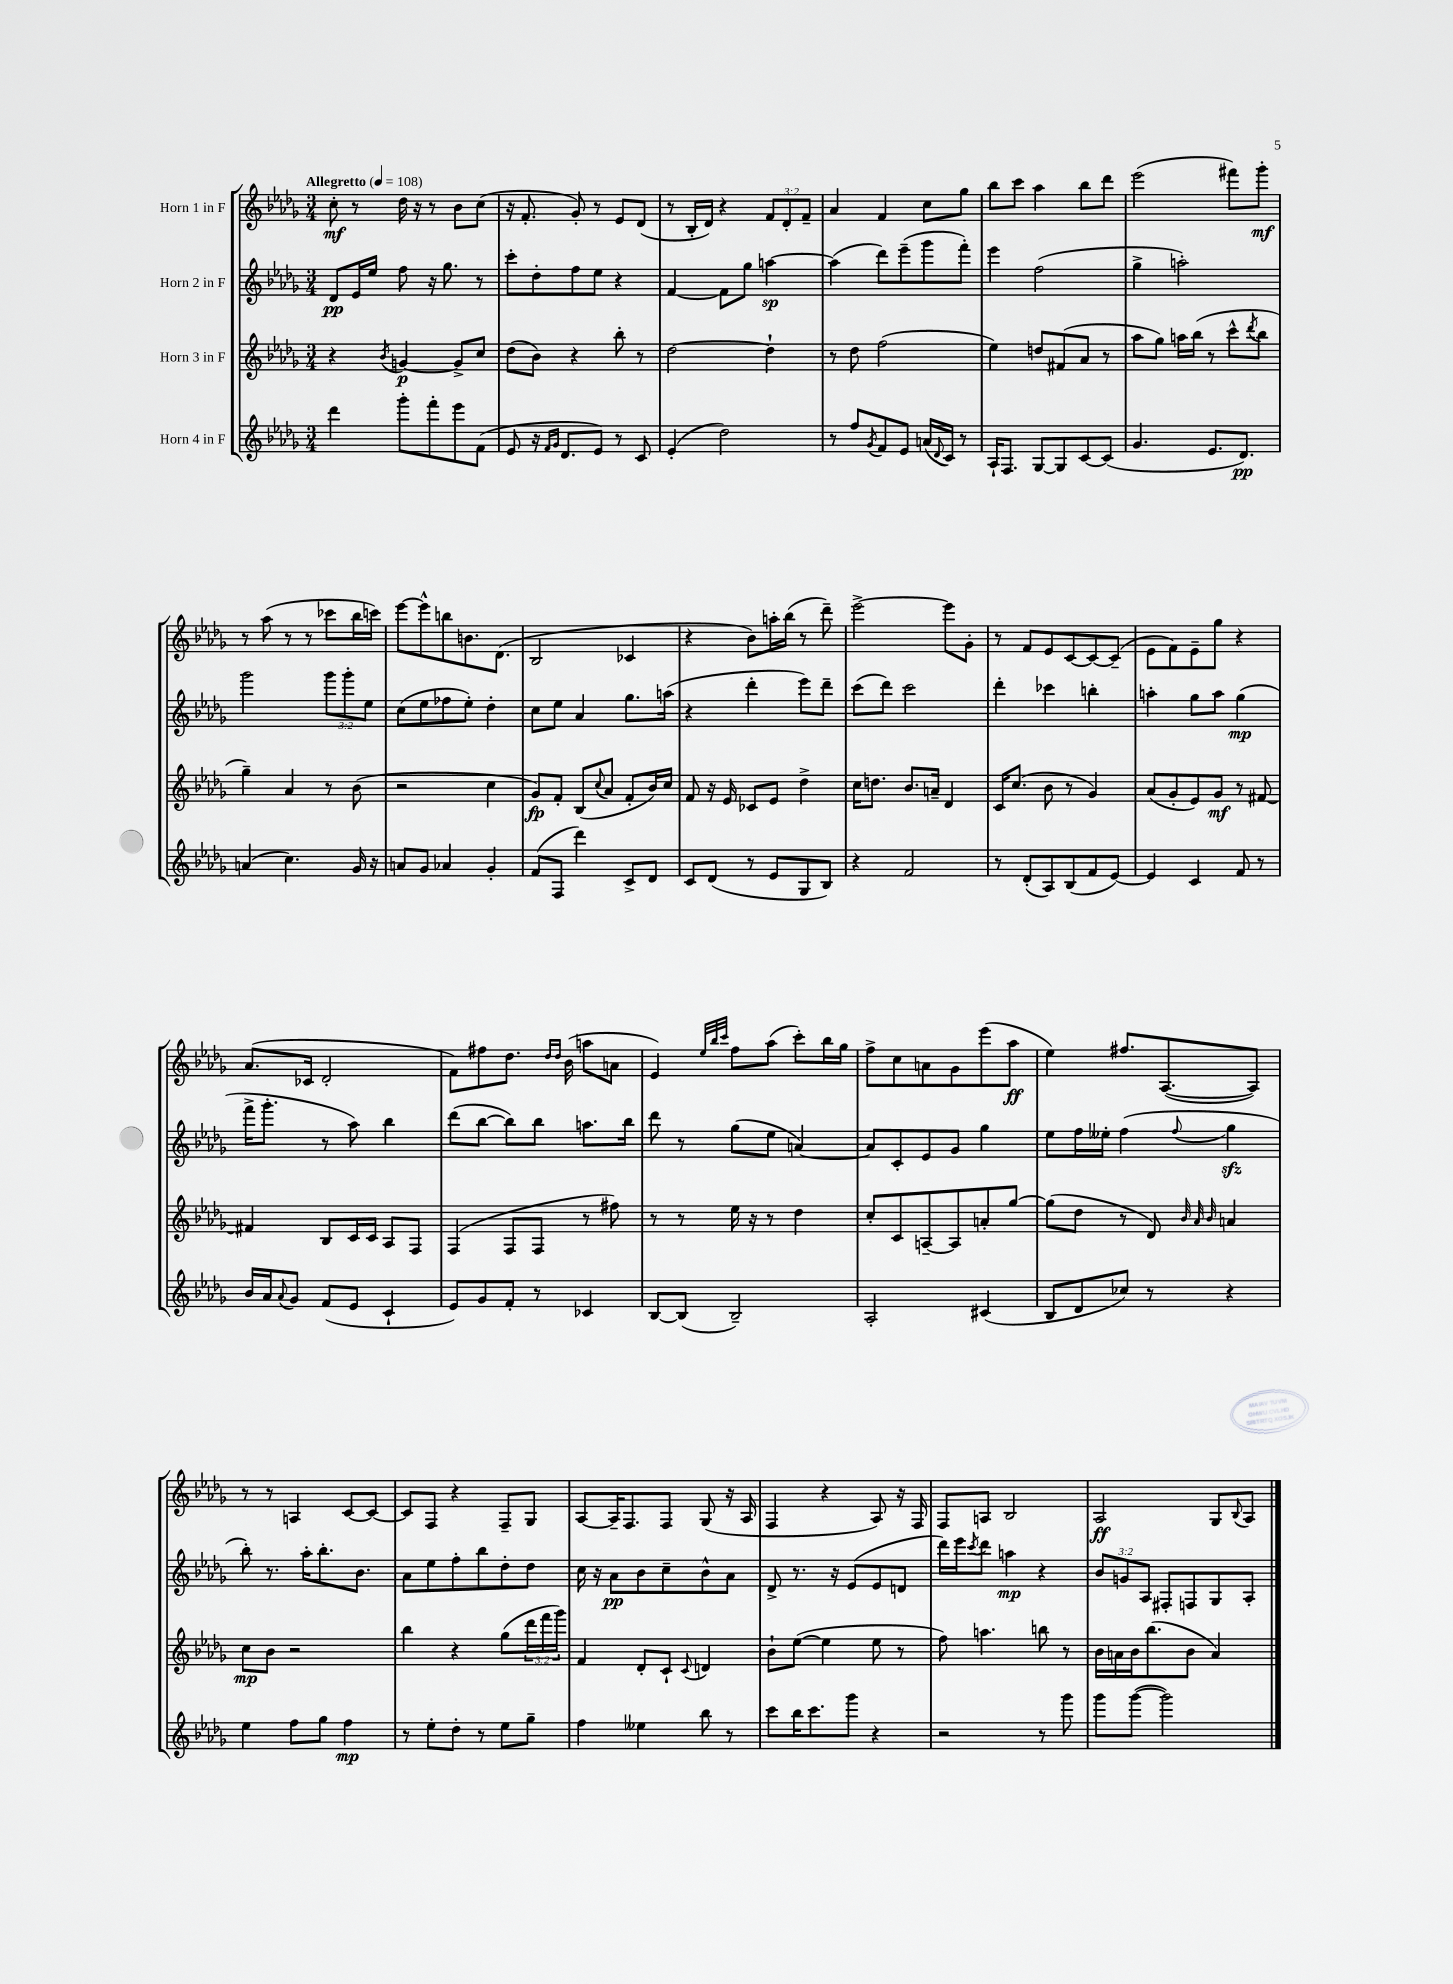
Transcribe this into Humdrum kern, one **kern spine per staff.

**kern	**dynam	**kern	**dynam	**kern	**dynam	**kern	**dynam
*part4	*part4	*part3	*part3	*part2	*part2	*part1	*part1
*staff4	*staff4	*staff3	*staff3	*staff2	*staff2	*staff1	*staff1
*I"Horn 4 in F	*	*I"Horn 3 in F	*	*I"Horn 2 in F	*	*I"Horn 1 in F	*
*clefG2	*	*clefG2	*	*clefG2	*	*clefG2	*
*k[b-e-a-d-g-]	*	*k[b-e-a-d-g-]	*	*k[b-e-a-d-g-]	*	*k[b-e-a-d-g-]	*
*M3/4	*	*M3/4	*	*M3/4	*	*M3/4	*
*MM108	*	*MM108	*	*MM108	*	*MM108	*
=1	=1	=1	=1	=1	=1	=1	=1
!	!	!	!	!	!	!LO:TX:a:B:t=Allegretto	!
4ddd-\	.	4r	.	8d-/L	pp	8cc'\	mf
.	.	.	.	16e-/L	.	8r	.
.	.	.	.	16ee-/JJ	.	.	.
.	.	8qb-/	.	.	.	.	.
8ggg-'\L	.	[4gn/	p	8ff\	.	16dd-\	.
.	.	.	.	.	.	16r	.
8fff'\	.	.	.	16r	.	8r	.
.	.	.	.	8.gg-\	.	.	.
8eee-\	.	8g^/L]	.	.	.	8b-\L	.
(8f\J	.	8cc/J	.	8r	.	(8cc\J	.
=2	=2	=2	=2	=2	=2	=2	=2
8e-/	.	(8dd-\L	.	8ccc'\L	.	16r	.
.	.	.	.	.	.	8.f'/	.
16r	.	8b-\J)	.	8dd-'\	.	.	.
16qqf/LL	.	.	.	.	.	.	.
16qqg-/JJ	.	.	.	.	.	.	.
8.d-/L	.	.	.	.	.	.	.
.	.	4r	.	8ff\	.	8g-'/)	.
8e-/J)	.	.	.	8ee-\J	.	8r	.
8r	.	8bb-'\	.	4r	.	8e-/L	.
8c/	.	8r	.	.	.	(8d-/J	.
=3	=3	=3	=3	=3	=3	=3	=3
(4e-'/	.	[2dd-\	.	[4f/	.	8r	.
.	.	.	.	.	.	16B-'/LL	.
.	.	.	.	.	.	16d-/JJ)	.
2dd-\)	.	.	.	8f\L]	.	4r	.
.	.	.	.	8gg-\J	.	.	.
.	.	4dd-`\]	.	[4aan\	sp	12f/L	.
.	.	.	.	.	.	12d-'/	.
.	.	.	.	.	.	12f~/J	.
=4	=4	=4	=4	=4	=4	=4	=4
8r	.	8r	.	(4aa\]	.	4a-/	.
8ff/L	.	8dd-\	.	.	.	.	.
8qg-/	.	.	.	.	.	.	.
8f/	.	(2ff\	.	8ddd-\L)	.	4f/	.
8e-/J	.	.	.	(8eee-~\	.	.	.
(16an/LL	.	.	.	8ggg-\	.	8cc\L	.
8qqd-/	.	.	.	.	.	.	.
16c/JJ)	.	.	.	.	.	.	.
8r	.	.	.	8fff'\J)	.	8gg-\J	.
=5	=5	=5	=5	=5	=5	=5	=5
16A-`/KL	.	4ee-\)	.	4eee-\	.	8bb-\L	.
8.F/J	.	.	.	.	.	.	.
.	.	.	.	.	.	8ccc\J	.
[8G-/L	.	8ddn/L	.	(2ff\	.	4aa-\	.
8G-/]	.	(8f#X/	.	.	.	.	.
[8c/	.	8a-/J	.	.	.	8bb-\L	.
(8c/J]	.	8r	.	.	.	8ddd-\J	.
=6	=6	=6	=6	=6	=6	=6	=6
4.g-/	.	8aa-\L	.	4gg-^\	.	(2eee-\	.
.	.	8gg-\J)	.	.	.	.	.
.	.	16aan\LL	.	2aan'\)	.	.	.
.	.	(16bb-\JJ	.	.	.	.	.
8.e-/L	.	8r	.	.	.	.	.
.	.	8ccc^^\L	.	.	.	8fff#X\L)	.
8.d-/J)	pp	.	.	.	.	.	.
.	.	8qddd-/	.	.	.	.	.
.	.	8bb-\J	.	.	.	8ggg-'\J	mf
!!LO:LB:g=z
=7	=7	=7	=7	=7	=7	=7	=7
(4an/	.	4gg-~\)	.	2ggg-\	.	8r	.
.	.	.	.	.	.	(8aa-\	.
4.cc\)	.	4a-/	.	.	.	8r	.
.	.	.	.	.	.	8r	.
.	.	8r	.	12ggg-\L	.	8ccc-X\L	.
.	.	.	.	12ggg-'\	.	.	.
16g-/	.	(8b-\	.	.	.	16bb-\L	.
.	.	.	.	12ee-\J	.	.	.
16r	.	.	.	.	.	16cccn\JJ)	.
=8	=8	=8	=8	=8	=8	=8	=8
8an/L	.	2r	.	(8cc\L	.	[8eee-\L	.
8g-/J	.	.	.	8ee-\	.	8eee-^^\]	.
4a-X/	.	.	.	8ff-X\	.	8bbn\	.
.	.	.	.	8ee-'\J)	.	8.bn\	.
4g-'/	.	4cc\	.	4dd-'\	.	.	.
.	.	.	.	.	.	(8.d-\J	.
=9	=9	=9	=9	=9	=9	=9	=9
(8f/L	.	8g-/L)	fp	8cc\L	.	2B-/	.
8F/J	.	8f'/J	.	8ee-\J	.	.	.
4ddd-\)	.	(8B-/L	.	4a-/	.	.	.
.	.	8qqcc/	.	.	.	.	.
.	.	8a-/J	.	.	.	.	.
8c^/L	.	8f'/L	.	8.gg-\L	.	4c-X/	.
8d-/J	.	16b-/L)	.	.	.	.	.
.	.	16cc/JJ	.	(16aan\Jk	.	.	.
=10	=10	=10	=10	=10	=10	=10	=10
8c/L	.	8f/	.	4r	.	4r	.
(8d-/J	.	16r	.	.	.	.	.
.	.	16e-/	.	.	.	.	.
8r	.	8c-X/L	.	4ddd-'\	.	8b-\L)	.
8e-/L	.	8e-/J	.	.	.	16aan'\L	.
.	.	.	.	.	.	(16bb-\JJ	.
8G-/	.	4dd-^\	.	8eee-\L)	.	8r	.
8B-/J)	.	.	.	8ddd-~\J	.	8ddd-~\)	.
=11	=11	=11	=11	=11	=11	=11	=11
4r	.	16cc\KL	.	(8ccc\L	.	[2eee-^\	.
.	.	8.ddn\J	.	.	.	.	.
.	.	.	.	8ddd-\J)	.	.	.
2f/	.	8.b-/L	.	2ccc\	.	.	.
.	.	16an~/Jk	.	.	.	.	.
.	.	4d-/	.	.	.	8eee-\L]	.
.	.	.	.	.	.	8g-'\J	.
=12	=12	=12	=12	=12	=12	=12	=12
8r	.	16c/KL	.	4ddd-'\	.	8r	.
.	.	(8.cc/J	.	.	.	.	.
(8d-'/L	.	.	.	.	.	8f/L	.
8A-/)	.	8b-\	.	4ccc-X\	.	8e-/	.
(8B-/	.	8r	.	.	.	[8c/	.
8f/	.	4g-/)	.	4bbn'\	.	8c/_	.
[8e-/J)	.	.	.	.	.	(8c~/J]	.
=13	=13	=13	=13	=13	=13	=13	=13
4e-/]	.	(8a-/L	.	4aan'\	.	8e-\L	.
.	.	8g-'/	.	.	.	8f\)	.
4c/	.	8e-/)	.	8gg-\L	.	8e-~\	.
.	.	8g-/J	mf	8aa\J	.	8gg-\J	.
8f/	.	8r	.	(4gg-\	mp	4r	.
8r	.	[8f#X/	.	.	.	.	.
!!LO:LB:g=z
=14	=14	=14	=14	=14	=14	=14	=14
16b-/LL	.	4f#X/]	.	16fff^\KL	.	(8.a-/L	.
16a-/J	.	.	.	8.ggg-'\J	.	.	.
8qqa-/	.	.	.	.	.	.	.
8g-/J	.	.	.	.	.	.	.
.	.	.	.	.	.	16c-X/Jk	.
(8f/L	.	8B-/L	.	8r	.	2d-'/	.
8e-/J	.	16c/L	.	8aa-\)	.	.	.
.	.	16c/JJ	.	.	.	.	.
4c`/	.	8A-/L	.	4bb-\	.	.	.
.	.	8F/J	.	.	.	.	.
=15	=15	=15	=15	=15	=15	=15	=15
8e-/L)	.	(4F/	.	(8ddd-\L	.	8f\L)	.
8g-/	.	.	.	[8bb-\J	.	8ff#X\	.
8f'/J	.	8F/L	.	8bb-\L])	.	8.dd-\J	.
8r	.	8F/J	.	8bb-\J	.	.	.
.	.	.	.	.	.	16qqdd-/LL	.
.	.	.	.	.	.	16qqdd-/JJ	.
.	.	.	.	.	.	(16b-\	.
4c-X/	.	8r	.	8.aan\L	.	8aan\L	.
.	.	8ff#X\)	.	.	.	8an\J	.
.	.	.	.	16bb-\Jk	.	.	.
=16	=16	=16	=16	=16	=16	=16	=16
[8B-/L	.	8r	.	8ddd-\	.	4e-/)	.
(8B-/J]	.	8r	.	8r	.	.	.
.	.	.	.	.	.	32qqee-/LLL	.
.	.	.	.	.	.	32qqbb-/	.
.	.	.	.	.	.	32qqccc/JJJ	.
2B-~/)	.	16ee-\	.	(8gg-\L	.	8ff\L	.
.	.	16r	.	.	.	.	.
.	.	8r	.	8ee-\J	.	(8aa-\J	.
.	.	4dd-\	.	[4an/)	.	8ccc'\L)	.
.	.	.	.	.	.	16bb-\L	.
.	.	.	.	.	.	16gg-\JJ	.
=17	=17	=17	=17	=17	=17	=17	=17
2A-'/	.	8cc'/L	.	8a/L]	.	8ff^\L	.
.	.	8c/	.	8c'/	.	8cc\	.
.	.	[8An~/	.	8e-/	.	8an\	.
.	.	8A/]	.	8g-/J	.	8g-\	.
(4c#X/	.	8an'/	.	4gg-\	.	(8eee-\	.
.	.	[8gg-/J	.	.	.	8aa-\J	ff
=18	=18	=18	=18	=18	=18	=18	=18
8B-/L	.	(8gg-\L]	.	8ee-\L	.	4ee-\)	.
8d-/	.	8dd-\J	.	16ff\L	.	.	.
.	.	.	.	16ee--X'\JJ	.	.	.
8cc-X/J)	.	8r	.	(4ff\	.	8.ff#X/L	.
8r	.	8d-/)	.	.	.	.	.
.	.	.	.	.	.	([8.A-/	.
.	.	32qqb-/	.	.	.	.	.
.	.	32qqa-/	.	.	.	.	.
.	.	32qqb-/	.	8qqff/	.	.	.
4r	.	4an/	.	4gg-zz\	.	.	.
.	.	.	.	.	.	8A-/J])	.
!!LO:LB:g=z
=19	=19	=19	=19	=19	=19	=19	=19
4ee-\	.	8cc\L	mp	8bb-'\)	.	8r	.
.	.	8b-\J	.	8.r	.	8r	.
8ff\L	.	2r	.	.	.	4An/	.
.	.	.	.	16aa-'\KL	.	.	.
8gg-\J	.	.	.	8.bb-'\	.	.	.
4ff\	mp	.	.	.	.	[8c/L	.
.	.	.	.	8.b-\J	.	.	.
.	.	.	.	.	.	8c/J_	.
=20	=20	=20	=20	=20	=20	=20	=20
8r	.	4bb-\	.	8a-\L	.	8c/L]	.
8ee-'\L	.	.	.	8ee-\	.	8F/J	.
8dd-'\J	.	4r	.	8ff'\	.	4r	.
8r	.	.	.	8bb-\	.	.	.
8ee-\L	.	(8gg-\L	.	8dd-'\	.	8F~/L	.
8gg-~\J	.	24ddd-\L	.	8dd-\J	.	8G-/J	.
.	.	24fff\	.	.	.	.	.
.	.	24ggg-\JJ)	.	.	.	.	.
=21	=21	=21	=21	=21	=21	=21	=21
4ff\	.	4f/	.	16cc\	.	[8A-/L	.
.	.	.	.	16r	.	.	.
.	.	.	.	8a-\L	pp	16A-~/K]	.
.	.	.	.	.	.	8.F/	.
4ee--X\	.	8d-'/L	.	8b-\	.	.	.
.	.	8c`/J	.	8cc~\	.	8F/J	.
.	.	8qqc/	.	.	.	.	.
8bb-\	.	4dn/	.	8b-^^\	.	(8G-/	.
8r	.	.	.	8a-\J	.	16r	.
.	.	.	.	.	.	16A-/	.
=22	=22	=22	=22	=22	=22	=22	=22
8ccc\L	.	8b-`\L	.	8d-^/	.	4F/	.
16bb-\K	.	([8ee-\J	.	8.r	.	.	.
8.ccc\	.	.	.	.	.	.	.
.	.	4ee-\]	.	.	.	4r	.
.	.	.	.	16r	.	.	.
8ggg-\J	.	.	.	(8e-/L	.	.	.
4r	.	8ee-\	.	8e-/	.	8A-/)	.
.	.	8r	.	8dn/J	.	16r	.
.	.	.	.	.	.	16F/	.
=23	=23	=23	=23	=23	=23	=23	=23
2r	.	8ff\)	.	16ddd-\LL)	.	8F/L	.
.	.	.	.	16eee-\J	.	.	.
.	.	.	.	8qccc/	.	.	.
.	.	4.aan\	.	8ddd-\J	.	8An/J	.
.	.	.	.	4aan\	mp	2B-/	.
8r	.	8bbn\	.	4r	.	.	.
8ggg-\	.	8r	.	.	.	.	.
=24	=24	=24	=24	=24	=24	=24	=24
8ggg-\L	.	16b-\LL	.	12b-/L	.	2A-/	ff
.	.	16an\	.	.	.	.	.
.	.	.	.	12gn/	.	.	.
([8ggg-\J	.	16b-\J	.	.	.	.	.
.	.	.	.	12A-/J	.	.	.
.	.	(8.bb-\	.	.	.	.	.
2ggg-\])	.	.	.	8F#X'/L	.	.	.
.	.	8b-\J	.	8Fn/	.	.	.
.	.	4a/)	.	8G-/	.	8G-/L	.
.	.	.	.	.	.	8qqB-/	.
.	.	.	.	8A-'/J	.	8A-/J	.
==	==	==	==	==	==	==	==
*-	*-	*-	*-	*-	*-	*-	*-
